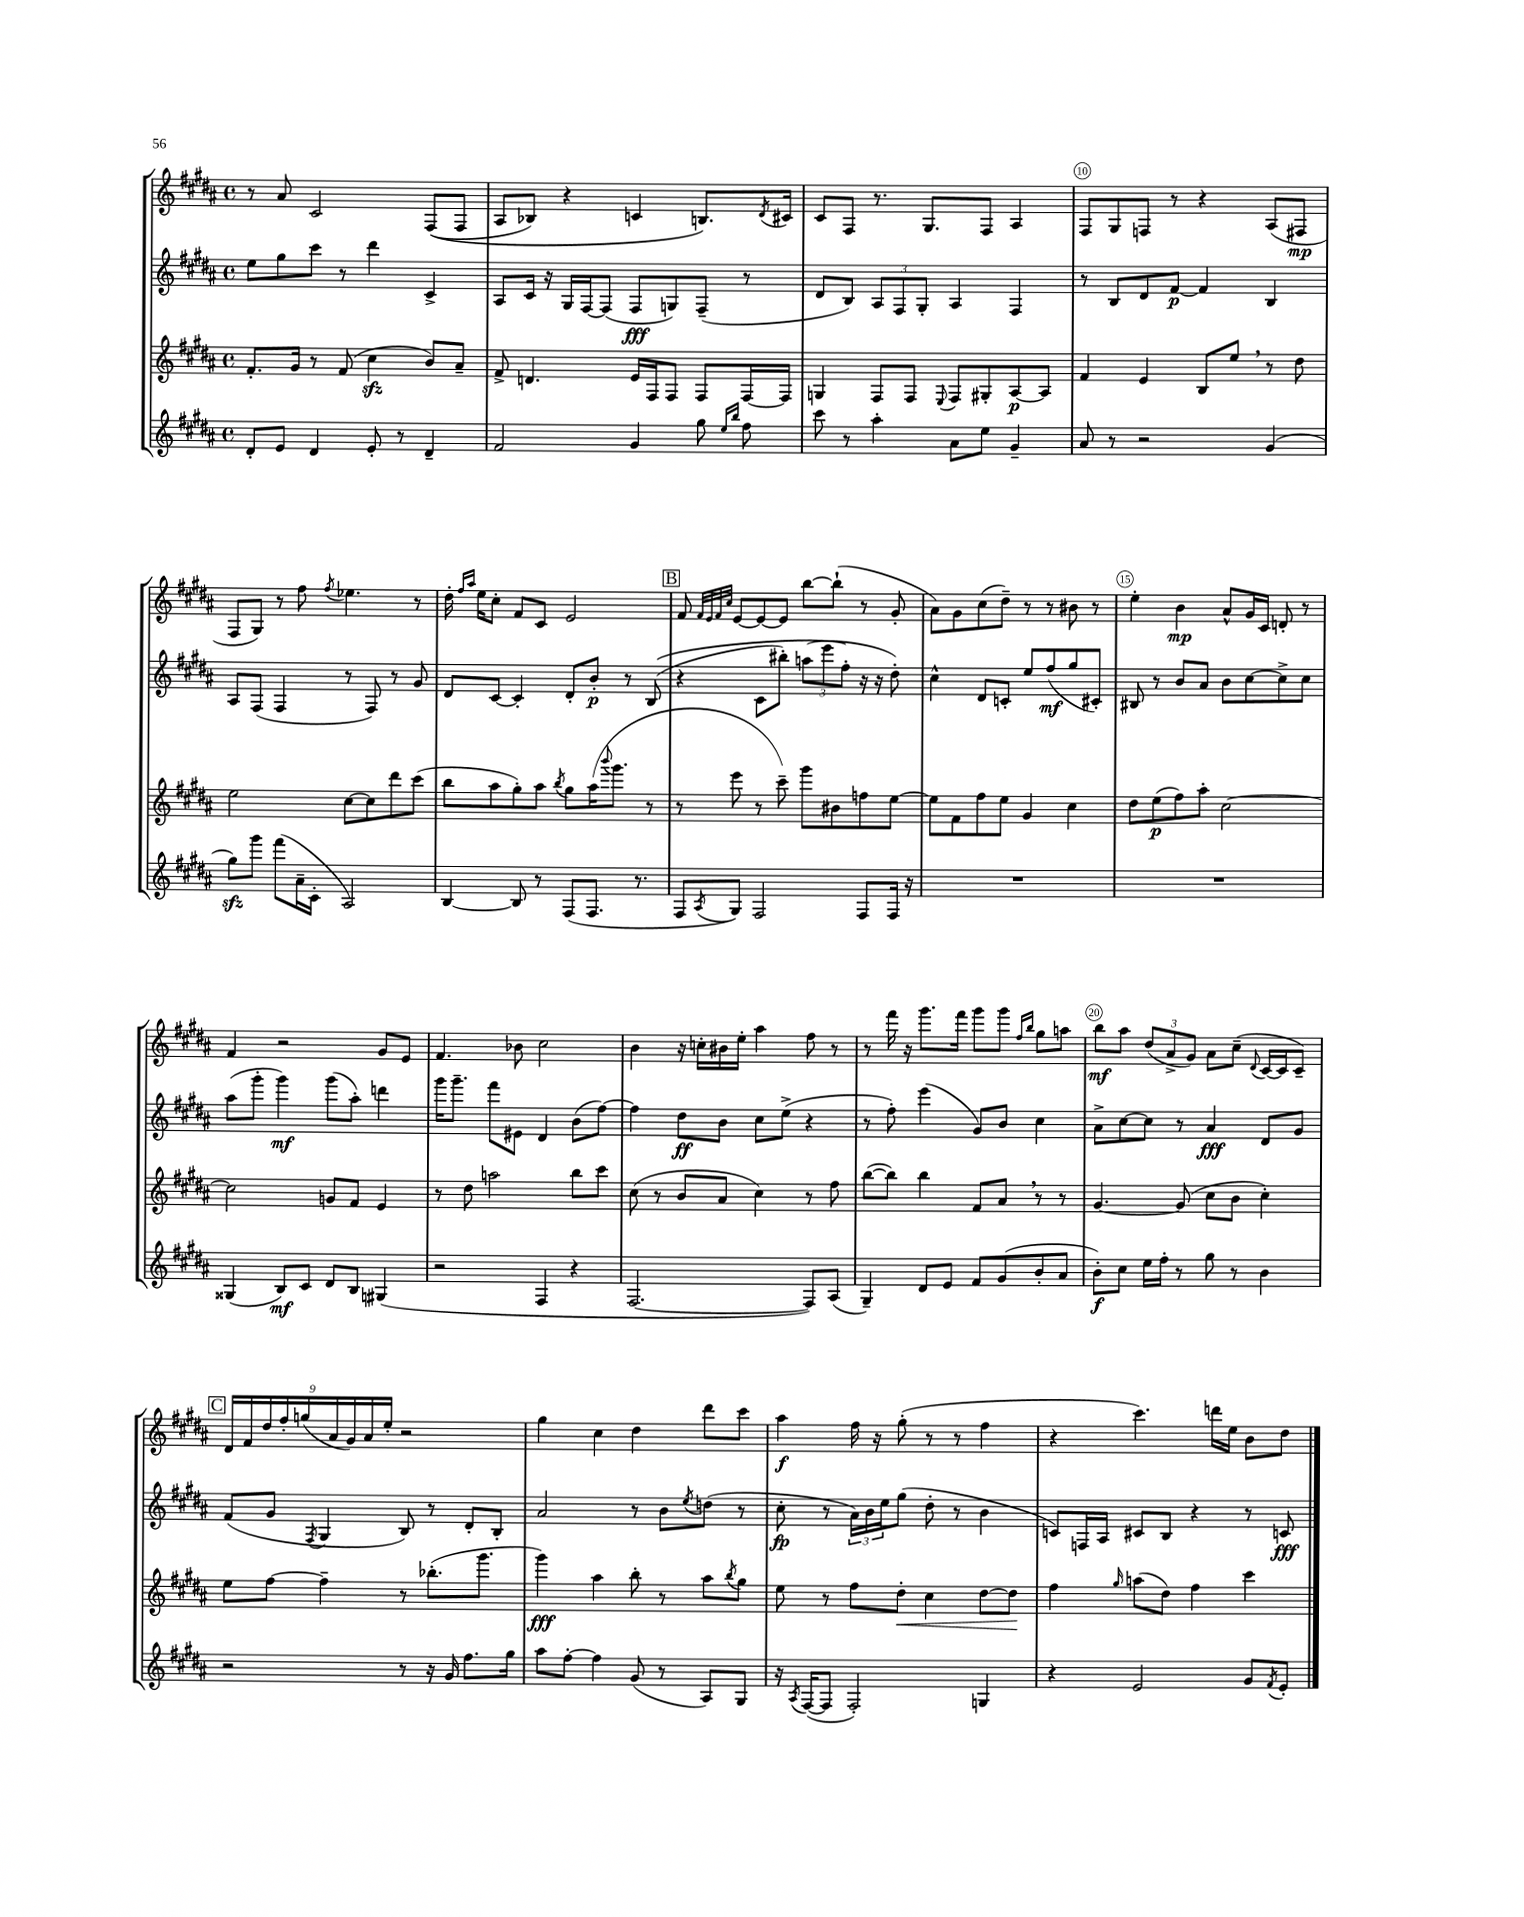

**kern	**kern	**kern	**kern
*staff4	*staff3	*staff2	*staff1
*clefG2	*clefG2	*clefG2	*clefG2
*k[f#c#g#d#a#]	*k[f#c#g#d#a#]	*k[f#c#g#d#a#]	*k[f#c#g#d#a#]
*M4/4	*M4/4	*M4/4	*M4/4
*met(c)	*met(c)	*met(c)	*met(c)
8d#'/L	8.f#'/L	8ee\L	8r
8e/J	.	8gg#\	8a#/
.	16g#/Jk	.	.
4d#/	8r	8ccc#\J	2c#/
.	(8f#/	8r	.
8e'/	4cc#\	4ddd#\	.
8r	.	.	.
4d#~/	8b/L)	4c#^/	&((8F#/L
.	8a#~/J	.	8F#/J
=	=	=	=
2f#/	8f#^/	8A#/L	8A#/L
.	4.d/	16c#/Jk	8B-/J)
.	.	16r	.
.	.	16G#/LL	4r
.	.	[16F#/J	.
.	.	(8F#/]J	.
4g#/	16e/LL	8F#/L	4c/
.	16F#/J	.	.
.	8F#/J	8G/)	.
8gg#\	8F#/L	(8F#~/J	8.B/L&)
16qqee/LL	.	.	.
16qqbb/JJ	.	.	.
8ff#\	[16F#/L	8r	.
.	.	.	8qd#/
.	16F#/]JJ	.	16c#/Jk
=	=	=	=
8ccc#\	4G/	8d#/L	8c#/L
8r	.	8B/J)	8F#/J
4aa#'\	8F#/L	12A#/L	8.r
.	.	12F#/	.
.	8F#/J	.	.
.	.	12G#'/J	.
.	.	.	8.G#/L
.	8qqE/	.	.
8a#\L	8F#/L	4A#/	.
8ee\J	8G#'/	.	8F#/J
4g#~/	[8A#/	4F#/	4A#/
.	8A#/]J	.	.
=	=	=	=
8a#/	4f#/	8r	8F#/L
8r	.	8B/L	8G#/
2r	4e/	8d#/	8F/J
.	.	[8f#/J	8r
.	8B/L	4f#/]	4r
.	8ee/J	.	.
(4g#/	8r	4B/	(8A#/L
.	8dd#\	.	8F#/J
=	=	=	=
8gg#\L)	2ee\	8A#/L	8F#/L
8ggg#\J	.	(8F#/J	8G#/J)
(8fff#\L	.	4F#/	8r
16a#~\L	.	.	8ff#\
16c#'\JJ	.	.	.
.	.	.	8qff#/
2A#/)	[8cc#\L	8r	4.ee-\
.	8cc#\]	8F#/)	.
.	8ddd#\	8r	.
.	(8ccc#\J	8g#/	8r
=	=	=	=
[4B/	8bb\L	8d#/L	16dd#'\
.	.	.	16qqff#/LL
.	.	.	16qqaa#/JJ
.	.	.	16ee\LK
.	8aa#\	[8c#/J	8cc#'\J
8B/]	8gg#'\)	4c#'/]	8f#/L
8r	8aa#\J	.	8c#/J
.	8qbb/	.	.
(8F#/L	8gg#\L	8d#'/L	2e/
8.F#/J	(16aa#\K	8b'/J	.
.	8qqbbb/	.	.
.	8.ggg#\J	.	.
.	.	8r	.
8.r	.	.	.
.	8r	&((8B/	.
=	=	=	=
8F#/L	8r	4r	8f#/
.	.	.	32qqf#/LLL
.	.	.	32qqe/
.	.	.	32qqf#/
8qA#/	.	.	32qqcc#/JJJ
8G#/J)	8eee\	.	[8e/L
2F#/	8r	8c#\L	8e/_
.	8ccc#~\)	8bb#'\J)	8e/]J
.	8ggg#\L	(12aa\L	[8bb\L
.	.	12eee\	.
.	8b#\	.	(8bb`\]J
.	.	12ff#'\J&)	.
8F#/L	8ff\	16r	8r
.	.	16r	.
16F#/Jk	[8ee\J	8dd#'\)	8g#'/
16r	.	.	.
=	=	=	=
1r	8ee\]L	4cc#^^\	8a#\L)
.	8f#\	.	8g#\
.	8ff#\	8d#/L	(8cc#\
.	8ee\J	8c'/J	8dd#~\J)
.	4g#/	8ee/L	8r
.	.	(8ff#/	8r
.	4cc#\	8gg#/	8b#\
.	.	8c#'/J)	8r
=	=	=	=
1r	8dd#\L	8B#/	4ee'\
.	(8ee\	8r	.
.	8ff#\)	8b/L	4b\
.	8aa#'\J	8a#/J	.
.	[2cc#\	8b\L	8a#^^/L
.	.	[8cc#\	16g#/L
.	.	.	16c#/JJ
.	.	8cc#^\]	8d'/
.	.	8cc#\J	8r
=	=	=	=
(4G##/	2cc#\]	(8aa#\L	4f#/
.	.	8ggg#'\J	.
8B/L)	.	4ggg#\)	2r
8c#/J	.	.	.
8d#/L	8g/L	(8ggg#\L	.
8B/J	8f#/J	8aa#'\J)	.
(4G#/	4e/	4ddd\	8g#/L
.	.	.	8e/J
=	=	=	=
2r	8r	16ggg#\LK	4.f#/
.	.	8.ggg#~\J	.
.	8dd#\	.	.
.	2aa\	8fff#\L	.
.	.	8e#\J	8b-\
4F#/	.	4d#/	2cc#\
4r	8bb\L	(8b\L	.
.	8ccc#\J	[8ff#\J)	.
=	=	=	=
[2.F#/	(8cc#\	4ff#\]	4b\
.	8r	.	.
.	8b/L	8dd#\L	16r
.	.	.	16cc'\LL
.	8a#/J	8b\J	16b#\
.	.	.	16ee'\JJ
.	4cc#\)	8cc#\L	4aa#\
.	.	(8ee^\J	.
8F#/]L)	8r	4r	8ff#\
(8A#/J	8ff#\	.	8r
=	=	=	=
4G#~/)	([8bb\L	8r	8r
.	8bb\]J)	8ff#'\)	16fff#\
.	.	.	16r
8d#/L	4bb\	(4eee\	8.ggg#\L
8e/J	.	.	.
.	.	.	16fff#\Jk
8f#/L	8f#/L	8g#/L)	8ggg#\L
(8g#/	8a#/J	8b/J	8ggg#\J
.	.	.	16qqff#/LL
.	.	.	16qqbb/JJ
8b'/	8r	4cc#\	8gg#\L
8a#/J	8r	.	8aa\J
=	=	=	=
8b'\L)	[4.g#/	8a#^\L	8bb\L
8cc#\J	.	[8cc#\	8aa#\J
16ee\LL	.	8cc#\]J	(12dd#/L
16ff#'\JJ	.	.	.
.	.	.	12a#^/
8r	(8g#/]	8r	.
.	.	.	12g#/J)
8gg#\	8cc#\L	4a#/	8a#\L
8r	8b\J	.	(8cc#~\J
.	.	.	8qqd#/
4b\	4cc#'\)	8d#/L	[16c#/LL
.	.	.	16c#/]J
.	.	8g#/J	8c#~/J)
=	=	=	=
2r	8ee\L	(8f#/L	18d#/LL
.	.	.	18f#/
.	.	.	18dd#/
.	[8ff#\J	8g#/J	.
.	.	.	18ff#'/
.	.	.	(18gg/
.	.	8qF#/	.
.	4ff#~\]	4G#/	.
.	.	.	18a#/
.	.	.	18g#/)
.	.	.	18a#/
.	.	.	18ee'/JJ
8r	8r	8B/)	2r
16r	(8.bb-'\L	8r	.
16g#/	.	.	.
8.ff#\L	.	8d#'/L	.
.	8.ggg#\J	.	.
.	.	8B'/J	.
16gg#\Jk	.	.	.
=	=	=	=
8aa#\L	4ggg#\)	2a#/	4gg#\
[8ff#'\J	.	.	.
4ff#\]	4aa#\	.	4cc#\
(8g#/	8bb'\	8r	4dd#\
8r	8r	8b\L	.
.	.	8qee/	.
8A#/L)	8aa#\L	(8dd\J	8ddd#\L
.	8qbb/	.	.
8G#/J	8gg#\J	8r	8ccc#\J
=	=	=	=
16r	8ee\	8cc#'\	4aa#\
8qA#/	.	.	.
([16F#/LK	.	.	.
8F#/]J	8r	8r	.
2F#'/)	8ff#\L	24a#\LL)	16ff#\
.	.	24b\	.
.	.	.	16r
.	.	24ee\J	.
.	8dd#'\J	(8gg#\J	(8gg#'\
.	4cc#\	8dd#'\	8r
.	.	8r	8r
4G/	[8dd#\L	4b\	4ff#\
.	8dd#\]J	.	.
=	=	=	=
4r	4ff#\	8c/L)	4r
.	.	16F/L	.
.	.	16A#/JJ	.
.	16qqgg#/	.	.
2e/	(8aa\L	8c#/L	4.ccc#\)
.	8dd#\J)	8B/J	.
.	4ff#\	4r	.
.	.	.	16ddd\LL
.	.	.	16ee\JJ
8g#/L	4ccc#\	8r	8b\L
8qf#/	.	.	.
8e'/J	.	8c/	8dd#\J
==	==	==	==
*-	*-	*-	*-
